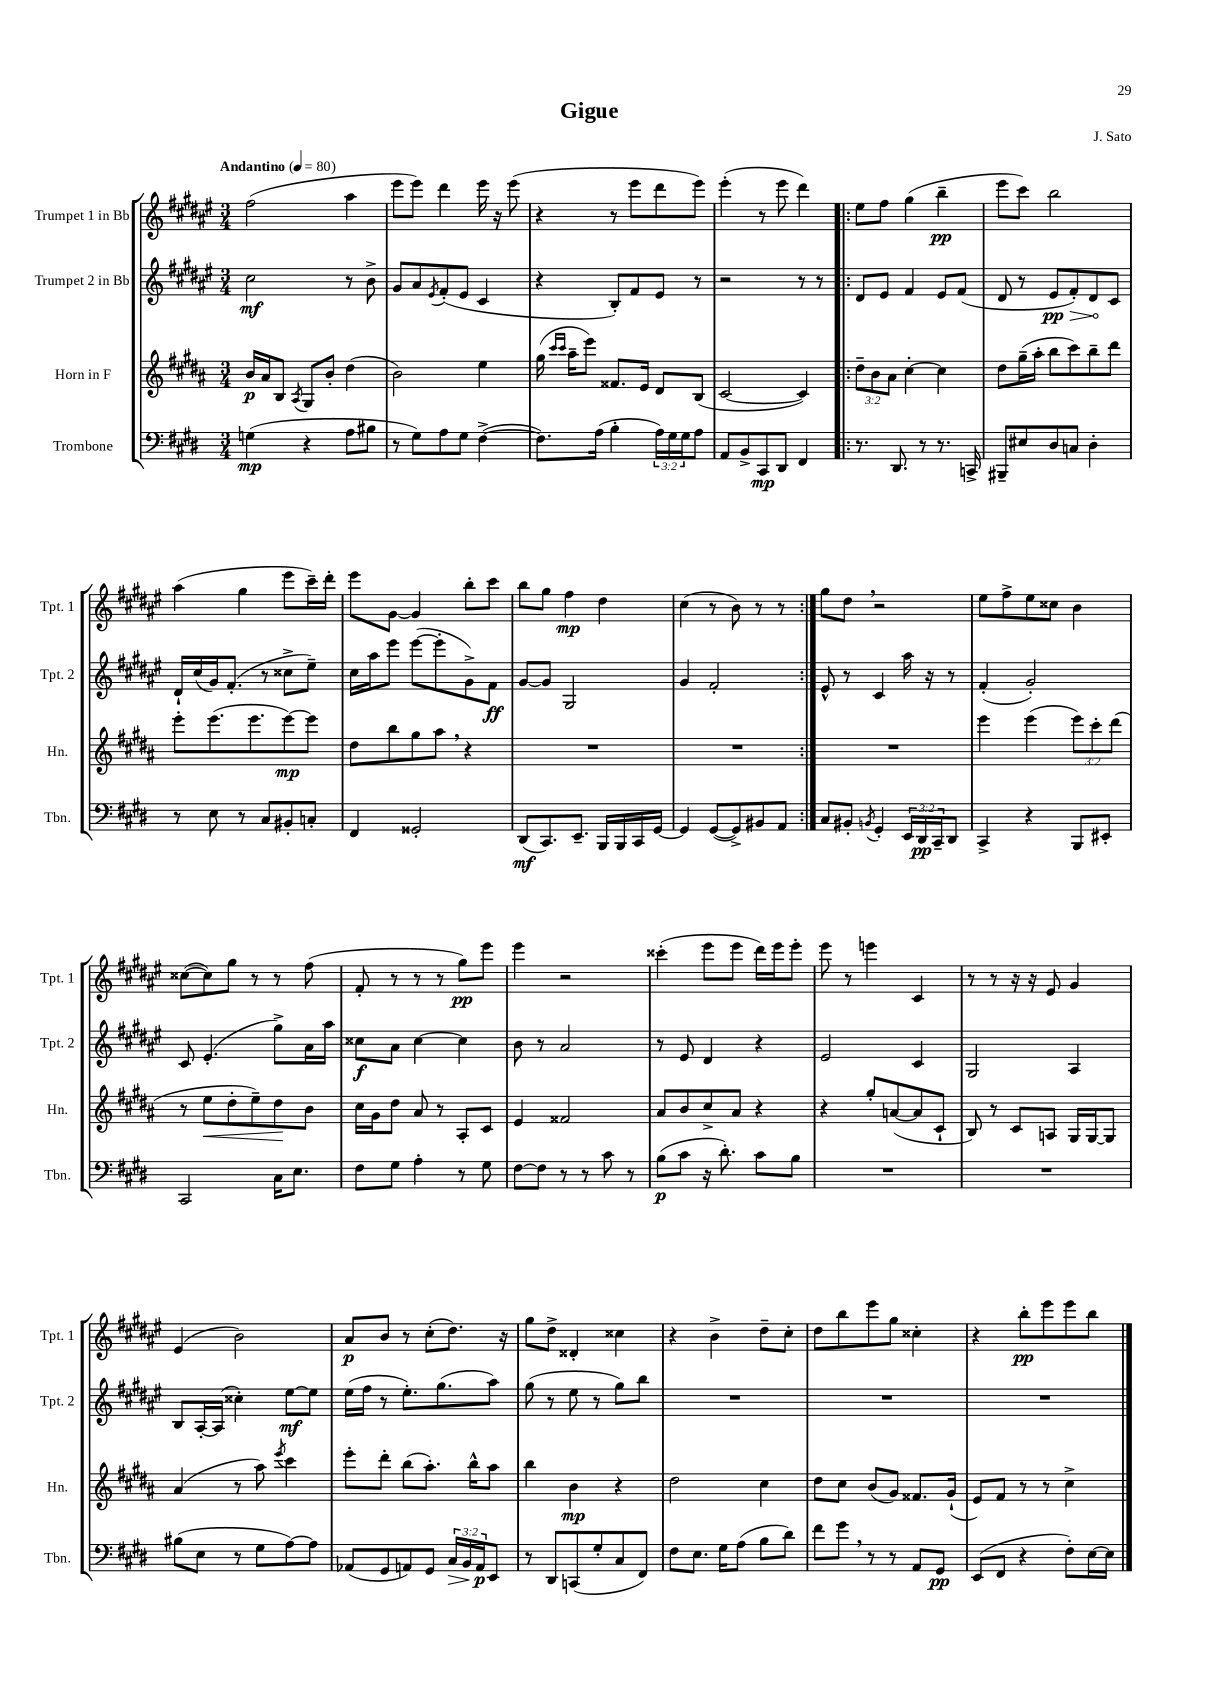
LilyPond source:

\header { title = "Gigue" composer = "J. Sato" }
<<
\new StaffGroup <<
\new Staff = "s0" \with { instrumentName = "Trumpet 1 in Bb" shortInstrumentName = "Tpt. 1" } {
    \clef treble \key fis \major \numericTimeSignature \time 3/4 \tempo "Andantino" 4 = 80
    fis''2( ais''4 |
    eis'''8 eis'''8) dis'''4 eis'''16 r16 eis'''8( |
    r4 r8 eis'''8 dis'''8 eis'''8) |
    eis'''4-.( r8 eis'''8 dis'''4) |
    \repeat volta 2 { eis''8 fis''8 gis''4( b''4--\pp |
    eis'''8 cis'''8) b''2 |
    ais''4( gis''4 eis'''8 cis'''16--) dis'''16-. |
    eis'''8 gis'8~ gis'4 b''8-. cis'''8 |
    b''8 gis''8 fis''4\mp dis''4 |
    cis''4( r8 b'8) r8 r8 | }
    gis''8 dis''8 \breathe r2 |
    eis''8 fis''8-> eis''8 cisis''8 b'4 |
    cisis''8~( cisis''8) gis''8 r8 r8 fis''8( |
    fis'8-. r8 r8 r8 gis''8\pp) eis'''8 |
    eis'''4 r2 |
    cisis'''4-.( eis'''8 eis'''8 dis'''16) eis'''16 eis'''8-. |
    eis'''8 r8 e'''4 cis'4 |
    r8 r8 r16 r16 eis'8 gis'4 |
    eis'4( b'2) |
    ais'8\p b'8 r8 cis''8-.( dis''8.) r16 |
    gis''8 dis''8-> disis'4-. cisis''4 |
    r4 b'4-> dis''8-- cis''8-. |
    dis''8 b''8 eis'''8 gis''8 cisis''4-. |
    r4 b''8-.\pp eis'''8 eis'''8 b''8 \bar "|." |
}
\new Staff = "s1" \with { instrumentName = "Trumpet 2 in Bb" shortInstrumentName = "Tpt. 2" } {
    \clef treble \key fis \major \numericTimeSignature \time 3/4
    cis''2\mf r8 b'8-> |
    gis'8 ais'8 \acciaccatura { eis'8 } fis'8-.( eis'8 cis'4 |
    r4 b8-.) fis'8 eis'8 r8 |
    r2 r8 r8 |
    \repeat volta 2 { dis'8 eis'8 fis'4 eis'8 fis'8( |
    dis'8 r8 \once \override Hairpin.circled-tip = ##t eis'8\pp\> fis'8-.) dis'8\! cis'8 |
    dis'16-! cis''16( gis'16) fis'8.-.( r8 cisis''8-> eis''8--) |
    cis''16 ais''16 eis'''8 eis'''8~( eis'''8-. gis'8->) fis'8\ff |
    gis'8~ gis'8 gis2 |
    gis'4 fis'2-. | }
    eis'8-^ r8 cis'4 ais''16 r16 r8 |
    fis'4-.( gis'2-.) |
    cis'8 eis'4.-.( gis''8->) ais'16 ais''16 |
    cisis''8\f ais'8 cisis''4~ cisis''4 |
    b'8 r8 ais'2 |
    r8 eis'8 dis'4 r4 |
    eis'2 cis'4 |
    gis2 ais4 |
    b8 ais16~-. ais16( cisis''4-.) eis''8~\mf eis''8 |
    eis''16( fis''16 r8 eis''8.-.) gis''8.( ais''8) |
    gis''8( r8 eis''8 r8 gis''8) b''8 |
    R2. |
    R2. |
    R2. \bar "|." |
}
\new Staff = "s2" \with { instrumentName = "Horn in F" shortInstrumentName = "Hn." } {
    \clef treble \key b \major \numericTimeSignature \time 3/4 \override Staff.TupletNumber.text = #tuplet-number::calc-fraction-text
    b'16\p ais'16 b8 \acciaccatura { ais8 } gis8 b'8-. dis''4( |
    b'2) e''4 |
    gis''16( \grace { cis'''16 cis'''16 } ais''16-- e'''8) fisis'8. e'16 dis'8 b8( |
    cis'2~ cis'4) |
    \repeat volta 2 { \tuplet 3/2 { dis''8-- b'8 ais'8 } cis''4~-. cis''4 |
    dis''8 gis''16--( ais''16-. b''8 cis'''8) b''8-- dis'''8 |
    e'''8-. e'''8.( e'''8. e'''8~\mp) e'''8 |
    dis''8 b''8 gis''8 ais''8 \breathe r4 |
    R2. |
    R2. | }
    R2. |
    e'''4 e'''4( \tuplet 3/2 { e'''8) cis'''8-. dis'''8( } |
    r8 e''8\< dis''8-. e''8--) dis''8\! b'8 |
    cis''16 gis'16 dis''8 ais'8 r8 ais8-. cis'8 |
    e'4 fisis'2 |
    ais'8 b'8 cis''8-> ais'8 r4 |
    r4 gis''8-. a'8~( a'8 cis'8-! |
    b8) r8 cis'8 a8 gis16 gis16~ gis8 |
    ais'4( r8 ais''8) \acciaccatura { e'''8 } cis'''4 |
    e'''8-. dis'''8-. b''8( ais''8.-.) b''16-^ ais''8 |
    b''4 b'4\mp r4 |
    dis''2 cis''4 |
    dis''8 cis''8 b'8( gis'8) fisis'8. gis'16-!( |
    e'8) fis'8 r8 r8 cis''4-> \bar "|." |
}
\new Staff = "s3" \with { instrumentName = "Trombone" shortInstrumentName = "Tbn." } {
    \clef bass \key e \major \numericTimeSignature \time 3/4 \override Staff.TupletNumber.text = #tuplet-number::calc-fraction-text
    g4\mp( r4 a8 bis8 |
    r8 gis8) a8 gis8 fis4~->( |
    fis8.) a16( b4-. \tuplet 3/2 { a16) gis16 gis16 } a8 |
    a,8 b,8-> cis,8\mp dis,8 fis,4 |
    \repeat volta 2 { r8. dis,8. r8 r8. c,16-> |
    bis,,8-- eis8 dis8 c8 dis4-. |
    r8 e8 r8 cis8 bis,8-. c8-. |
    fis,4 gisis,2-. |
    dis,8\mf( cis,8.) e,8.-- b,,16 b,,16 cis,16 gis,16~ |
    gis,4 gis,8~( gis,8->) bis,8 a,8 | }
    cis8 bis,8-. \acciaccatura { b,8 } gis,4-. \tuplet 3/2 { e,16 dis,16\pp cis,16-- } dis,8 |
    cis,4-> r4 b,,8 eis,8-. |
    cis,2 cis16 e8. |
    fis8 gis8 a4-. r8 gis8 |
    fis8~ fis8 r8 r8 cis'8 r8 |
    b8\p( cis'8 r16 dis'8.-.) cis'8 b8 |
    R2. |
    R2. |
    bis8( e8 r8 gis8 a8~) a8 |
    aes,8( gis,8 a,8) gis,8 \tuplet 3/2 { cis16\> b,16 a,16\p\! } e,8 |
    r8 dis,8 c,8( gis8-. cis8 fis,8) |
    fis8 e8. gis16 a8( b8 dis'8) |
    fis'8 gis'8 \breathe r8 r8 a,8 gis,8\pp |
    e,8( fis,8 r4 fis8-.) e16~ e16 \bar "|." |
}
>>
>>
\layout { \context { \Score \remove "Bar_number_engraver" } }
